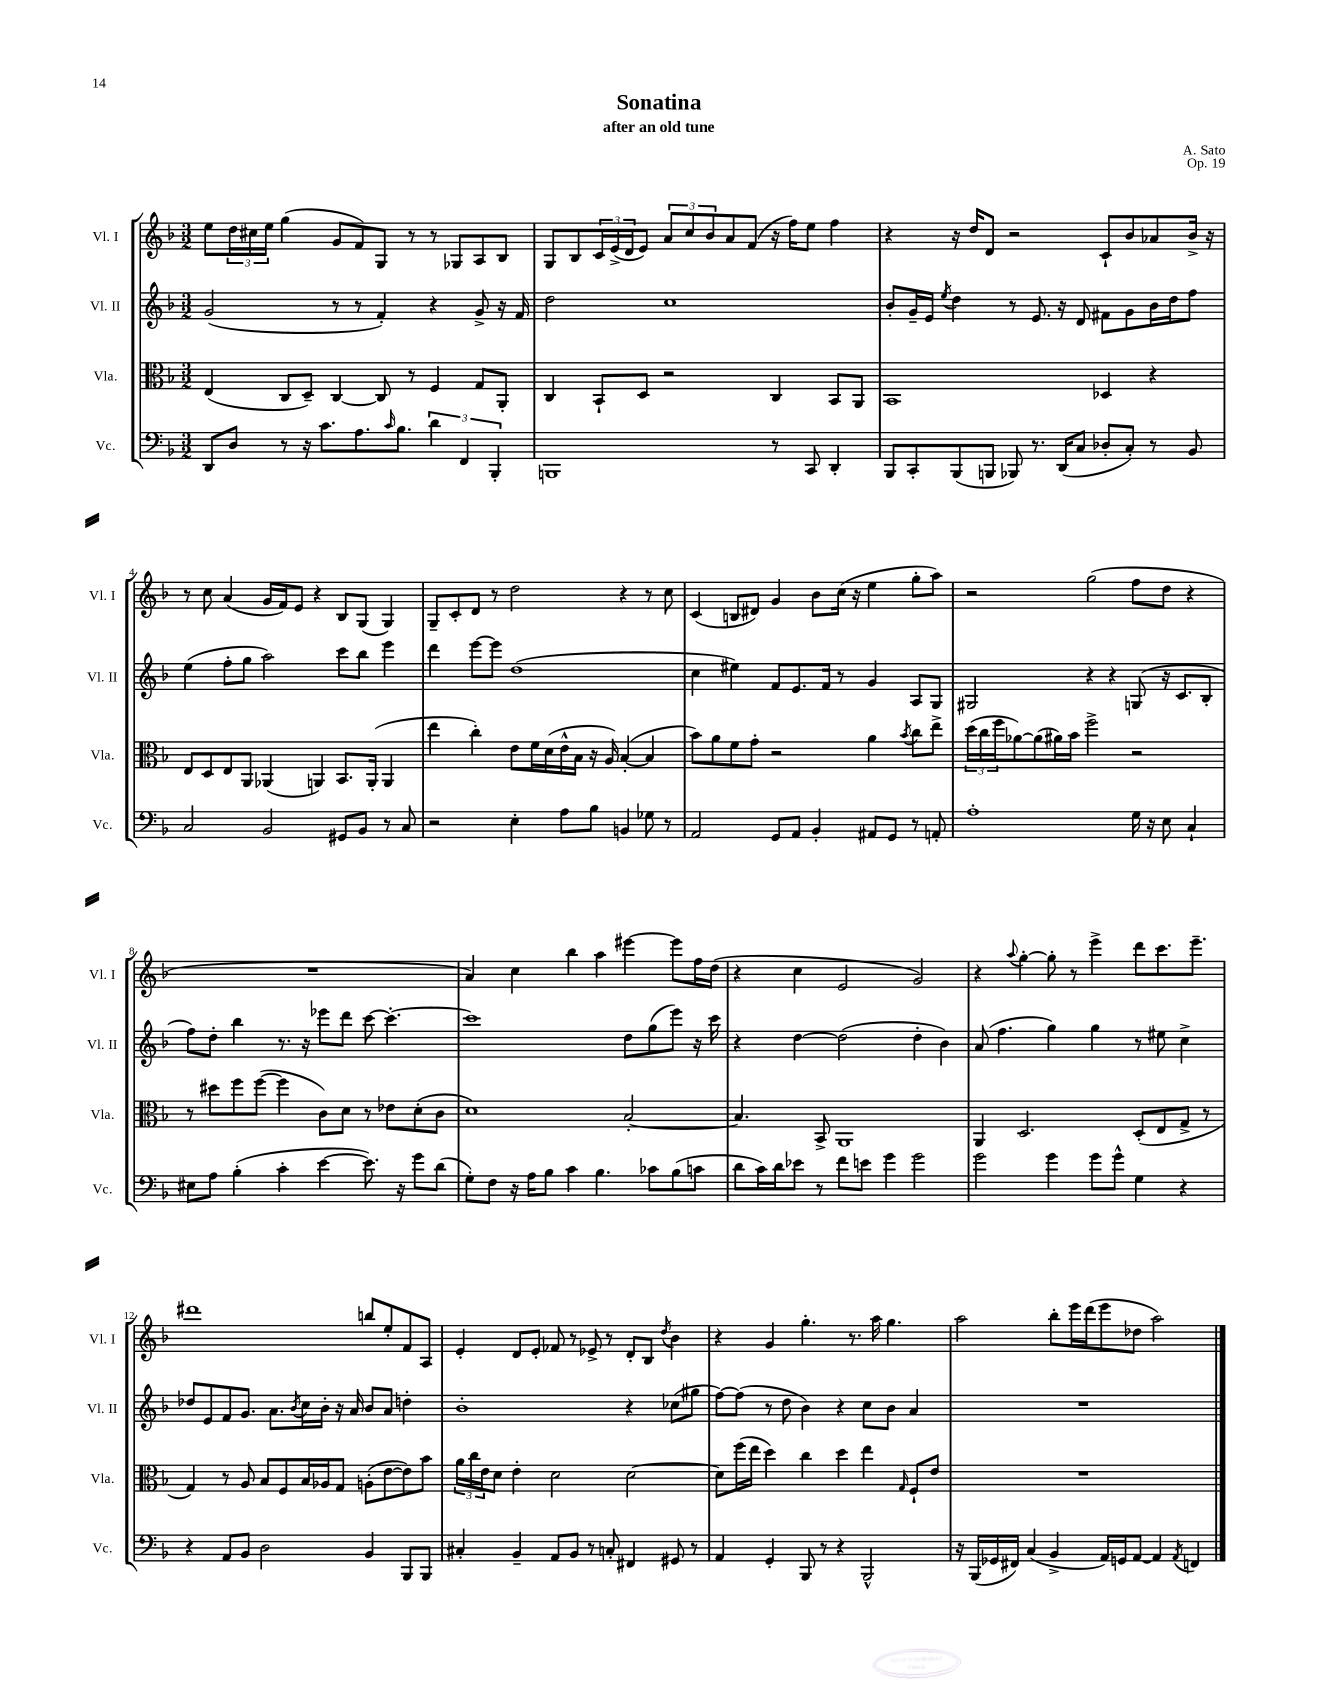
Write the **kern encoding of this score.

**kern	**kern	**kern	**kern
*staff4	*staff3	*staff2	*staff1
*clefF4	*clefC3	*clefG2	*clefG2
*k[b-]	*k[b-]	*k[b-]	*k[b-]
*M3/2	*M3/2	*M3/2	*M3/2
8DD/L	(4E/	(2g/	8ee\L
8D/J	.	.	24dd\L
.	.	.	24cc#\
.	.	.	24ee\JJ
8r	8C/L	.	(4gg\
16r	8D~/J)	.	.
8.c\L	.	.	.
.	[4C/	8r	8g/L
8.A\	.	8r	8f/)
.	8C/]	4f'/)	8G/J
16qqc/	.	.	.
8.B-\J	.	.	.
.	8r	.	8r
6d\	4F/	4r	8r
.	.	.	8G-/L
6FF/	.	.	.
.	8G/L	8g^/	8A/
6BBB-'/	.	.	.
.	8AA'/J	16r	8B-/J
.	.	16f/	.
=	=	=	=
1BBB	4C/	2dd\	8G/L
.	.	.	8B-/
.	8BB-`/L	.	24c/L
.	.	.	(24e^/
.	.	.	24d/J
.	8D/J	.	8e/J)
.	2r	1cc	12a/L
.	.	.	12cc/
.	.	.	12b-/
.	.	.	8a/
.	.	.	(8f/J
8r	4C/	.	16r
.	.	.	16ff\LK)
8CC/	.	.	8ee\J
4DD'/	8BB-/L	.	4ff\
.	8AA/J	.	.
=	=	=	=
8BBB-/L	1BB-	8b-'/L	4r
8CC'/	.	16g~/L	.
.	.	16e/JJ	.
.	.	8qee/	.
(8BBB-/	.	4dd\	16r
.	.	.	16dd/LK
8BBB/J	.	.	8d/J
8BBB-/)	.	8r	2r
8.r	.	8.e/	.
(16DD/LK	.	16r	.
8C/J	.	8d/	.
8D-'/L	4D-/	8f#\L	8c`/L
8C'/J)	.	8g\	8b-/
8r	4r	16b-\L	8a-/
.	.	16dd\J	.
8BB-/	.	8ff\J	16b-^/Jk
.	.	.	16r
=	=	=	=
2C/	8E/L	(4ee\	8r
.	8D/	.	8cc\
.	8E/	8ff'\L	(4a/
.	8AA/J	8gg\J	.
2BB-/	(4AA-/	2aa\)	16g/LL
.	.	.	16f/J)
.	.	.	8e/J
.	4AA/)	.	4r
8GG#/L	8.BB-/L	8ccc\L	8B-/L
8BB-/J	.	8bb-\J	(8G/J
.	(16AA'/Jk	.	.
8r	4AA/	4eee\	4G/)
8C/	.	.	.
=	=	=	=
2r	4ee\	4ddd\	8G~/L
.	.	.	8c'/
.	4cc'\)	[8eee\L	8d/J
.	.	8eee\]J	8r
4E'\	8e\L	(1dd	2dd\
.	16f\L	.	.
.	(16d\	.	.
8A\L	16e^^\	.	.
.	16B-\JJ	.	.
8B-\J	16r	.	.
.	16A/)	.	.
4BB/	([4B-'/	.	4r
8G-\	4B-/]	.	8r
8r	.	.	8cc\
=	=	=	=
2AA/	8b-\L)	4cc\	(4c/
.	8a\	.	.
.	8f\	4ee#\)	8B/L
.	8g'\J	.	8d#/J)
8GG/L	2r	8f/L	4g/
8AA/J	.	8.e/	.
4BB-'/	.	.	8b-\L
.	.	16f/Jk	.
.	.	8r	(16cc\Jk
.	.	.	16r
8AA#/L	4a\	4g/	4ee\
8GG/J	.	.	.
.	8qb-/	.	.
8r	8cc\L	8A/L	8gg'\L
8AA'/	8ee^\J	8G/J	8aa\J)
=	=	=	=
1A'	(24dd\LL	2G#/	2r
.	24cc\	.	.
.	24ff\J	.	.
.	[8a-\)	.	.
.	(8a-\]	.	.
.	16a#\L)	.	.
.	16b-\JJ	.	.
.	2ff^\	4r	(2gg\
.	.	4r	.
16G\	2r	(8G/	8ff\L
16r	.	.	.
8E\	.	16r	8dd\J
.	.	8.c/L	.
4C`/	.	.	4r
.	.	8B-'/J	.
=	=	=	=
8E#\L	8r	8ff\L)	1.r
8A\J	8dd#\L	8dd'\J	.
(4B-'\	8ff\	4bb-\	.
.	([8ff\J	.	.
4c'\	4ff\]	8.r	.
.	.	16r	.
[4e\	8c\L)	8eee-\L	.
.	8d\J	8ddd\J	.
8.e\])	8r	[8ccc\	.
.	8e-\L	4.ccc'\_	.
16r	.	.	.
8g\L	(8d'\	.	.
(8d\J	8c\J	.	.
=	=	=	=
8G'\L)	1d)	1ccc]	4a/)
8F\J	.	.	.
16r	.	.	4cc\
16A\LK	.	.	.
8B-\J	.	.	.
4c\	.	.	4bb-\
4.B-\	.	.	4aa\
.	[2B-'/	8dd\L	[4eee#\
8c-\L	.	(8gg\	.
(8B-\	.	8eee\J)	8eee#\]L
8c\J	.	16r	16ff\L
.	.	16ccc\	(16dd\JJ
=	=	=	=
8d\L	4.B-/]	4r	4r
16c\L)	.	.	.
16d\J	.	.	.
8e-\J	.	[4dd\	4cc\
8r	8BB-^/	.	.
8f\L	1AA	(2dd\]	2e/
8e\J	.	.	.
4g\	.	.	.
2g\	.	4dd'\	2g/)
.	.	4b-\)	.
=	=	=	=
2g\	4AA/	(8a/	4r
.	.	4.ff\	.
.	.	.	8qqaa/
.	2.D/	.	[4gg'\
4g\	.	4gg\)	8gg'\]
.	.	.	8r
8g\L	.	4gg\	4eee^\
8g^^\J	.	.	.
4G\	(8D'/L	8r	8ddd\L
.	8E/	8ee#\	8.ccc\
4r	8G^/J	4cc^\	.
.	.	.	8.eee~\J
.	8r	.	.
=	=	=	=
4r	4G/)	8dd-/L	1ddd#
.	.	8e/	.
8AA/L	8r	8f/	.
8BB-/J	8A/	8.g/J	.
2D\	8B-/L	.	.
.	.	8.a\L	.
.	8F/	.	.
.	.	8qb-/	.
.	16B-/L	16cc\L	.
.	16A-/J	16b-'\JJ	.
.	8G/J	16r	.
.	.	16a/	.
4BB-/	(8A'\L	8b-/L	8bb/L
.	[8e\	8a/J	8ee'/
8BBB-/L	8e\])	4dd'\	8f/
8BBB-/J	8b-\J	.	8A/J
=	=	=	=
4C#'/	24a\LL	1b-'	4e'/
.	24cc\	.	.
.	24e\J	.	.
.	8d\J	.	.
4BB-~/	4e'\	.	8d/L
.	.	.	8e'/J
8AA/L	2d\	.	8f-/
8BB-/J	.	.	8r
8r	.	.	8e-^/
8C'/	.	.	8r
4FF#/	[2d\	4r	8d'/L
.	.	.	8B-/J
.	.	.	8qdd/
8GG#/	.	(8cc-\L	4b-\
8r	.	8gg#\J	.
=	=	=	=
4AA/	8d\]L	[8ff\L)	4r
.	(16ff\L	(8ff\]J	.
.	16ee\JJ	.	.
4GG'/	4dd\)	8r	4g/
.	.	8dd\	.
8BBB-/	4cc\	4b-\)	4.gg'\
8r	.	.	.
4r	4dd\	4r	.
.	.	.	8.r
2BBB-^^/	4ee\	8cc\L	.
.	.	.	16aa\
.	.	8b-\J	4.gg\
.	16qqG/	.	.
.	8F`/L	4a/	.
.	8e/J	.	.
=	=	=	=
16r	1.r	1.r	2aa\
(16BBB-/LL	.	.	.
16GG-/	.	.	.
16FF#/JJ)	.	.	.
(4C/	.	.	.
4BB-^/	.	.	8bb-'\L
.	.	.	16eee\L
.	.	.	(16ddd\J
16AA/LL)	.	.	8eee\
16GG/J	.	.	.
[8AA/J	.	.	8dd-\J
4AA/]	.	.	2aa\)
8qAA/	.	.	.
4FF/	.	.	.
==	==	==	==
*-	*-	*-	*-
